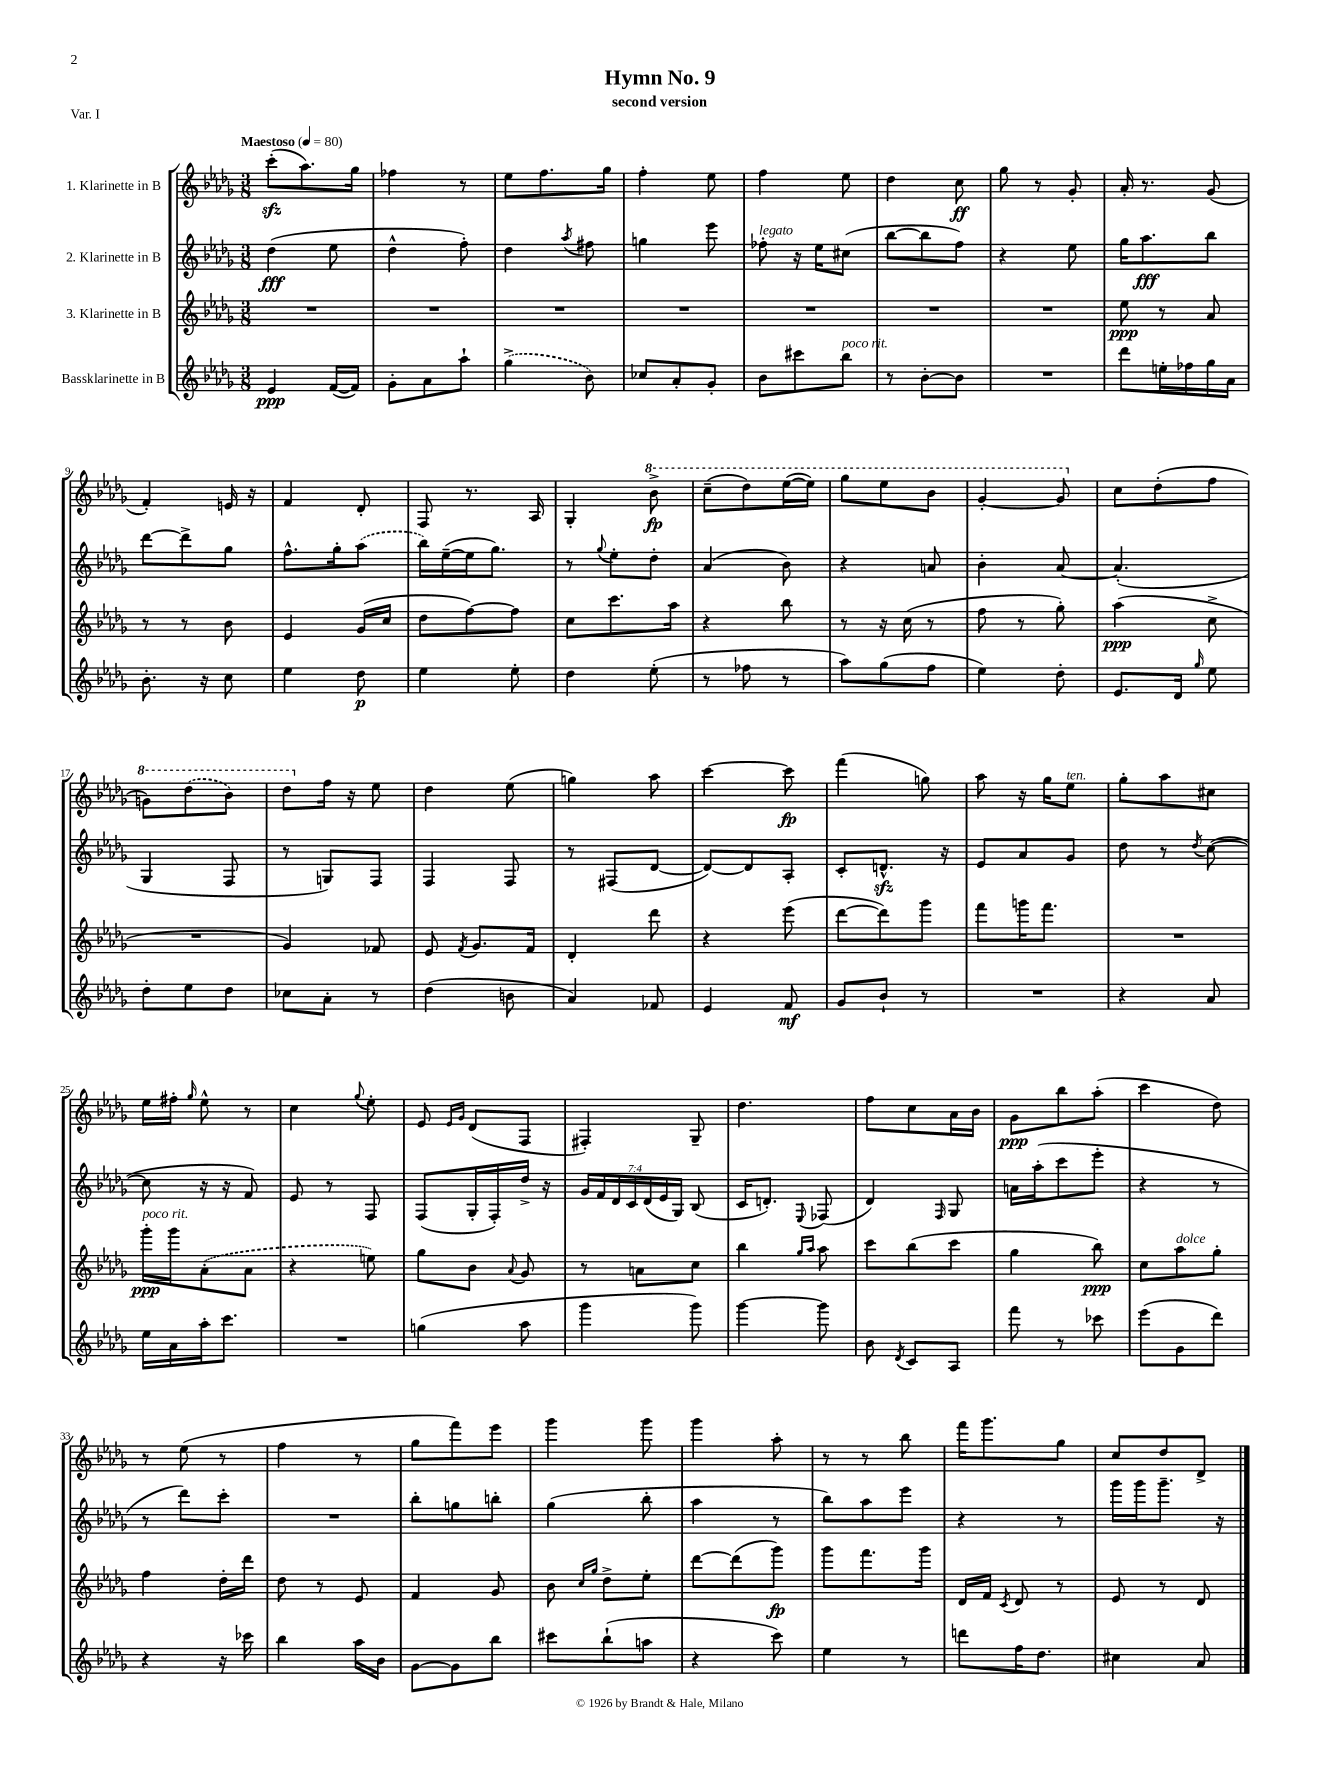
\header { title = "Hymn No. 9" subtitle = "second version" piece = "Var. I" }
<<
\new StaffGroup <<
\new Staff = "s0" \with { instrumentName = "1. Klarinette in B" } {
    \clef treble \key des \major \numericTimeSignature \time 3/8 \tempo "Maestoso" 4 = 80
    \autoBeamOff c'''8[-.\sfz( aes''8.) ges''16] |
    fes''4 r8 |
    ees''8[ f''8. ges''16] |
    f''4-. ees''8 |
    f''4 ees''8 |
    des''4 c''8\ff |
    ges''8 r8 ges'8-. |
    aes'16-. r8. ges'8( |
    f'4-.) e'16 r16 |
    f'4 des'8-. |
    f8 r8. aes16 |
    ges4-. \ottava #1 bes''8->\fp |
    c'''8[--( des'''8) ees'''16~( ees'''16]) |
    ges'''8[ ees'''8 bes''8] |
    ges''4~-. ges''8 \ottava #0 |
    c''8[ des''8-.( f''8] |
    \ottava #1 g''8[) \once \slurDashed des'''8( bes''8]) |
    des'''8[ \ottava #0 f''16] r16 ees''8 |
    des''4 ees''8( |
    g''4) aes''8 |
    c'''4~ c'''8\fp |
    f'''4( g''8) |
    aes''8 r16 ges''16[ ees''8]^\markup { \italic "ten." } |
    ges''8[-. aes''8 cis''8] |
    ees''16[ fis''16]-. \grace { ges''16 } ees''8-^ r8 |
    c''4 \appoggiatura { ges''8 } ees''8-. |
    ees'8 \grace { ees'16[ ges'16] } des'8[( f8] |
    fis4-.) ges8-- |
    des''4. |
    f''8[ c''8 aes'16 bes'16] |
    ges'8[\ppp bes''8 aes''8]-.( |
    c'''4 des''8) |
    r8 ees''8( r8 |
    f''4 r8 |
    ges''8[ f'''8) ees'''8] |
    ges'''4 ges'''8 |
    ges'''4 aes''8-. |
    r8 r8 bes''8 |
    f'''16[ ges'''8. ges''8] |
    c''8[ des''8 des'8]-> \bar "|." |
}
\new Staff = "s1" \with { instrumentName = "2. Klarinette in B" } {
    \clef treble \key des \major \numericTimeSignature \time 3/8 \override Staff.TupletNumber.text = #tuplet-number::calc-fraction-text
    \autoBeamOff des''4\fff( ees''8 |
    des''4-^ f''8-.) |
    des''4 \acciaccatura { aes''8 } fis''8 |
    g''4 ees'''8 |
    fes''8-.^\markup { \italic "legato" } r16 ees''16[ cis''8]( |
    bes''8[~ bes''8 f''8]) |
    r4 ees''8 |
    ges''16[ aes''8.\fff bes''8] |
    des'''8[~ des'''8-> ges''8] |
    f''8.[-^ ges''16-. \once \slurDashed aes''8]( |
    bes''16[) ees''16~--( ees''16 ges''8.]) |
    r8 \appoggiatura { ges''8 } ees''8[-. des''8]-. |
    aes'4( bes'8) |
    r4 a'8 |
    bes'4-. aes'8~ |
    aes'4.-.( |
    ges4 f8 |
    r8 g8[) f8] |
    f4 f8 |
    r8 fis8[( des'8]~ |
    des'8[~) des'8 aes8]-. |
    c'8[-. d'8.]-^\sfz r16 |
    ees'8[ aes'8 ges'8] |
    des''8 r8 \acciaccatura { des''8 } c''8~( |
    c''8 r16 r16 f'8) |
    ees'8 r8 f8 |
    f8[( ges16-. f16-.) des''16]-> r16 |
    \tuplet 7/4 { ges'16[ f'16 des'16 c'16 des'16( ees'16 ges16]) } bes8( |
    c'16[ d'8.]-.) \appoggiatura { ees8 } fes8( |
    des'4) \grace { f16 } ges8 |
    a'16[ aes''16-.( c'''8 ees'''8]-. |
    r4 r8 |
    r8 des'''8[) c'''8]-. |
    R4. |
    bes''8[-. g''8 b''8]-. |
    ges''4( bes''8-. |
    aes''4 r8 |
    bes''8[) aes''8 ees'''8] |
    r4 r8 |
    ges'''16[ ges'''16 ges'''8.]-- r16 \bar "|." |
}
\new Staff = "s2" \with { instrumentName = "3. Klarinette in B" } {
    \clef treble \key des \major \numericTimeSignature \time 3/8
    \autoBeamOff R4. |
    R4. |
    R4. |
    R4. |
    R4. |
    R4. |
    R4. |
    ees''8\ppp r8 aes'8 |
    r8 r8 bes'8 |
    ees'4 ges'16[( c''16] |
    des''8[ f''8~) f''8] |
    c''8[ c'''8. aes''16] |
    r4 bes''8 |
    r8 r16 c''16( r8 |
    f''8 r8 ges''8-.) |
    aes''4\ppp( c''8-> |
    R4. |
    ges'4) fes'8 |
    ees'8 \acciaccatura { f'8 } ges'8.[ f'16] |
    des'4-. des'''8 |
    r4 ees'''8( |
    des'''8[~ des'''8) ges'''8] |
    f'''8[ g'''16 f'''8.] |
    R4. |
    ges'''16[-.\ppp^\markup { \italic "poco rit." } ges'''16 \once \slurDashed aes'8-.( aes'8] |
    r4 e''8) |
    ges''8[ bes'8] \appoggiatura { aes'8 } ges'8 |
    r8 a'8[ c''8] |
    bes''4 \grace { ges''16[ aes''16] } aes''8 |
    c'''8[ bes''8( c'''8] |
    ges''4 bes''8\ppp) |
    c''8[ aes''8^\markup { \italic "dolce" } ges''8]-. |
    f''4 des''16[-. des'''16] |
    des''8 r8 ees'8 |
    f'4 ges'8 |
    bes'8 \grace { c''16[ ges''16] } des''8[-> ees''8]-. |
    des'''8[~ des'''8( ges'''8]\fp) |
    ges'''8[ f'''8. ges'''16] |
    des'16[ f'16] \acciaccatura { c'8 } des'8 r8 |
    ees'8 r8 des'8 \bar "|." |
}
\new Staff = "s3" \with { instrumentName = "Bassklarinette in B" } {
    \clef treble \key des \major \numericTimeSignature \time 3/8
    \autoBeamOff ees'4\ppp f'16[~( f'16]) |
    ges'8[-. aes'8 aes''8]-! |
    \once \slurDashed ges''4->( bes'8) |
    ces''8[ aes'8-. ges'8]-. |
    bes'8[ cis'''8 bes''8]^\markup { \italic "poco rit." } |
    r8 bes'8[~-. bes'8] |
    R4. |
    des'''8[ e''16-. fes''16 ges''16 aes'16] |
    bes'8.-. r16 c''8 |
    ees''4 des''8\p |
    ees''4 ees''8-. |
    des''4 ees''8-.( |
    r8 fes''8 r8 |
    aes''8[) ges''8( f''8] |
    ees''4) des''8-. |
    ees'8.[ des'16] \grace { ges''16 } ees''8 |
    des''8[-. ees''8 des''8] |
    ces''8[ aes'8]-. r8 |
    des''4( b'8 |
    aes'4) fes'8 |
    ees'4 f'8\mf |
    ges'8[ bes'8]-! r8 |
    R4. |
    r4 aes'8 |
    ees''16[ aes'16 aes''16-. c'''8.] |
    R4. |
    g''4( aes''8 |
    ges'''4 ges'''8) |
    ges'''4~ ges'''8 |
    bes'8 \acciaccatura { des'8 } c'8[ aes8] |
    f'''8 r8 ces'''8 |
    ees'''8[( ges'8 des'''8]) |
    r4 r16 ces'''16 |
    bes''4 aes''16[ bes'16] |
    ges'8[~ ges'8 bes''8] |
    cis'''8[ bes''8-!( a''8] |
    r4 c'''8) |
    ees''4 r8 |
    d'''8[ f''16 des''8.] |
    cis''4 aes'8 \bar "|." |
}
>>
>>
